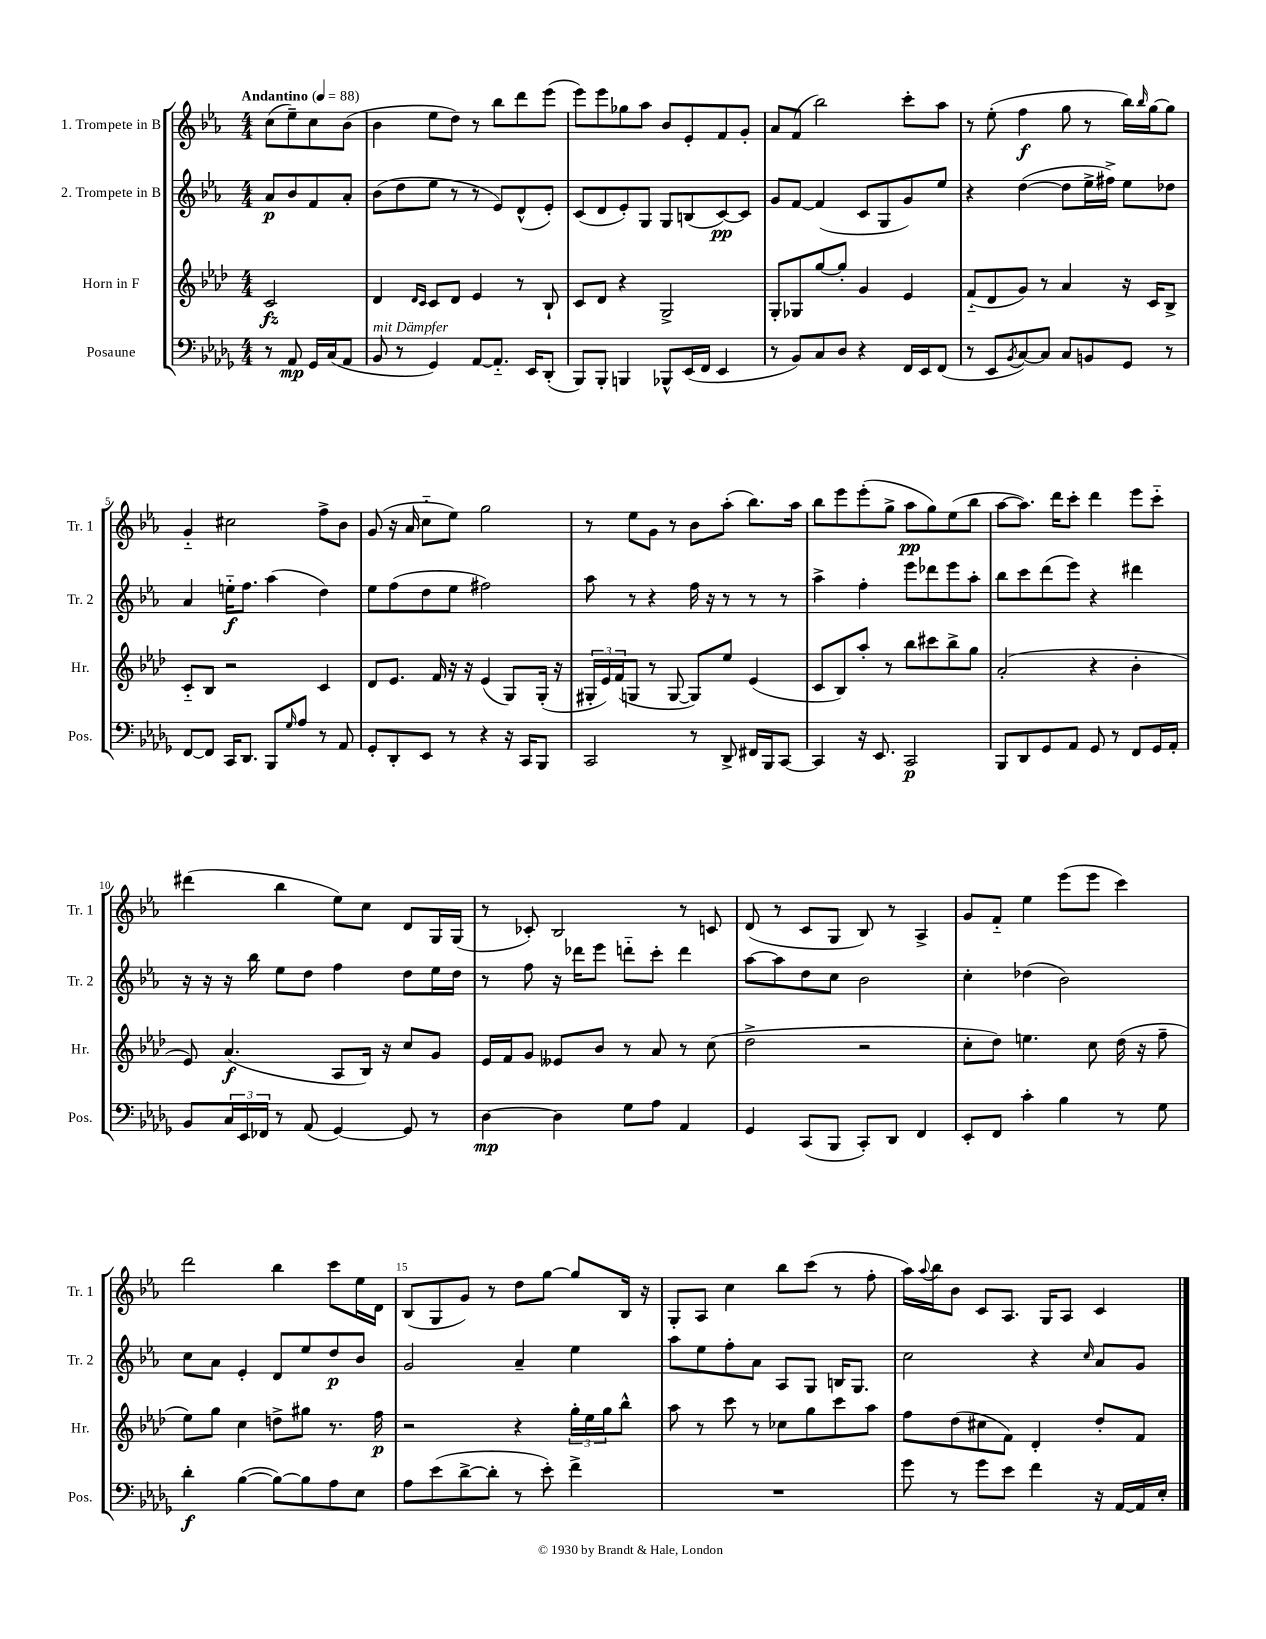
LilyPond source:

<<
\new StaffGroup <<
\new Staff = "s0" \with { instrumentName = "1. Trompete in B" shortInstrumentName = "Tr. 1" } {
    \clef treble \key ees \major \numericTimeSignature \time 4/4 \partial 2 \tempo "Andantino" 4 = 88
    c''8( ees''8--) c''8 bes'8( |
    bes'4 ees''8 d''8) r8 bes''8 d'''8 ees'''8( |
    ees'''8) ees'''8 ges''8 aes''8 bes'8 ees'8-. f'8 g'8-. |
    aes'8 f'8( bes''2) c'''8-. aes''8 |
    r8 ees''8-.( f''4\f g''8 r8 bes''16) \grace { bes''16 } g''16~ g''8 |
    g'4-_ cis''2 f''8-> bes'8 |
    g'8( r16 aes'16 c''8-_ ees''8) g''2 |
    r8 ees''8 g'8 r8 bes'8 aes''8-.( bes''8.) aes''16 |
    bes''8 ees'''8 ees'''8-.( g''8-> aes''8\pp g''8) ees''8( bes''8 |
    aes''8~ aes''8.) d'''16 c'''8-. d'''4 ees'''8 c'''8-_ |
    dis'''4( bes''4 ees''8) c''8 d'8 g16 g16( |
    r8 ces'8-.) bes2 r8 c'8 |
    d'8( r8 c'8 g8 bes8) r8 aes4-> |
    g'8 f'8-_ ees''4 ees'''8( ees'''8 c'''4) |
    d'''2 bes''4 c'''8 ees''16 d'16 |
    bes8( g8 g'8) r8 d''8 g''8~ g''8 bes16 r16 |
    g8-. aes8 c''4 bes''8 c'''8( r8 f''8-. |
    aes''16) \appoggiatura { aes''8 } bes''16 bes'8 c'8 aes8. g16 aes8 c'4 \bar "|." |
}
\new Staff = "s1" \with { instrumentName = "2. Trompete in B" shortInstrumentName = "Tr. 2" } {
    \clef treble \key ees \major \numericTimeSignature \time 4/4 \partial 2
    aes'8\p bes'8 f'8 aes'8-. |
    bes'8( d''8 ees''8 r8 r8 ees'8) d'8-^( ees'8-.) |
    c'8( d'8 ees'8-.) g8 g8 b8( c'8~\pp) c'8 |
    g'8 f'8~ f'4( c'8 g8 g'8) ees''8 |
    r4 d''4~( d''8 ees''16-> fis''16->) ees''8 des''8 |
    aes'4 e''16-_\f f''8. aes''4( d''4) |
    ees''8 f''8( d''8 ees''8 fis''2) |
    aes''8 r8 r4 f''16 r16 r8 r8 r8 |
    aes''4-> f''4-. ees'''8 des'''8 ees'''8 aes''8-. |
    bes''8 c'''8 d'''8( ees'''8) r4 dis'''4 |
    r16 r16 r16 bes''16 ees''8 d''8 f''4 d''8 ees''16 d''16 |
    r8 f''8 r16 des'''16 ees'''8 d'''8-_ c'''8-. d'''4 |
    aes''8~ aes''8 d''8 c''8 bes'2 |
    c''4-. des''4( bes'2) |
    c''8 aes'8 ees'4-. d'8 ees''8 d''8\p bes'8 |
    g'2 aes'4-- ees''4 |
    aes''8 ees''8 f''8-. aes'8 aes8 g8 b16 g8. |
    c''2 r4 \grace { c''16 } aes'8 g'8 \bar "|." |
}
\new Staff = "s2" \with { instrumentName = "Horn in F" shortInstrumentName = "Hr." } {
    \clef treble \key aes \major \numericTimeSignature \time 4/4 \partial 2
    c'2\fz |
    des'4 \grace { des'16 c'16 } c'8 des'8 ees'4 r8 bes8-! |
    c'8 des'8 r4 g2-> |
    g8-. ges8 g''8~ g''8-. g'4 ees'4 |
    f'8-_( des'8 g'8) r8 aes'4 r16 c'16 bes8-> |
    c'8-_ bes8 r2 c'4 |
    des'8 ees'8. f'16 r16 r16 ees'4( g8) g16-.( r16 |
    \tuplet 3/2 { gis16-. ees'16) f'16( } g8 r8 g8~ g8) ees''8 ees'4( |
    c'8 bes8) aes''8-. r8 bes''8 cis'''8 bes''8-> g''8 |
    aes'2-.( r4 bes'4-. |
    ees'8) aes'4.\f( aes8 bes16) r16 c''8 g'8 |
    ees'16 f'16 g'8 eeses'8 bes'8 r8 aes'8 r8 c''8( |
    des''2-> r2 |
    c''8-. des''8) e''4. c''8 des''16( r16 f''8-- |
    ees''8) g''8 c''4 d''8-> gis''8 r8. f''16\p |
    r2 r4 \tuplet 3/2 { g''16-. ees''16 g''16 } bes''8-^ |
    aes''8 r8 c'''8 r8 ces''8 g''8 c'''8 aes''8 |
    f''8 des''8( cis''8 f'8) des'4-. des''8-. f'8 \bar "|." |
}
\new Staff = "s3" \with { instrumentName = "Posaune" shortInstrumentName = "Pos." } {
    \clef bass \key des \major \numericTimeSignature \time 4/4 \partial 2
    r8 aes,8\mp ges,16 c16( aes,8 |
    bes,8^\markup { \italic "mit Dämpfer" } r8 ges,4) aes,8~ aes,8.-_ ees,16 des,8-.( |
    bes,,8) bes,,8-. b,,4 bes,,8-^ ees,16( f,16 ees,4 |
    r8 bes,8) c8 des8 r4 f,16 ees,16 f,8( |
    r8 ees,8 \acciaccatura { bes,8 } c8~) c8 c8 b,8 ges,8 r8 |
    f,8~ f,8 c,16 des,8. bes,,8 \grace { ges16 } aes8 r8 aes,8 |
    ges,8-. des,8-. ees,8 r8 r4 r16 c,16 bes,,8 |
    c,2 r8 des,8-> fis,16 bes,,16 c,8~ |
    c,4 r16 ees,8. c,2\p |
    bes,,8 des,8 ges,8 aes,8 ges,8 r8 f,8 ges,16 aes,16-. |
    bes,8 \tuplet 3/2 { c16 ees,16 fes,16 } r8 aes,8( ges,4~) ges,8 r8 |
    des4~\mp des4 ges8 aes8 aes,4 |
    ges,4 c,8( bes,,8 c,8-.) des,8 f,4 |
    ees,8-. f,8 c'4-. bes4 r8 ges8 |
    des'4-.\f bes4~( bes8~) bes8 aes8 ees8 |
    aes8 ees'8( des'8~-> des'8-. r8 ees'8-.) f'4-> |
    R1 |
    ges'8 r8 ges'8 ees'8 f'4 r16 aes,16~ aes,16 ees16-. \bar "|." |
}
>>
>>
\layout { \context { \Score \override BarNumber.break-visibility = ##(#f #t #t) barNumberVisibility = #(every-nth-bar-number-visible 5) } }
